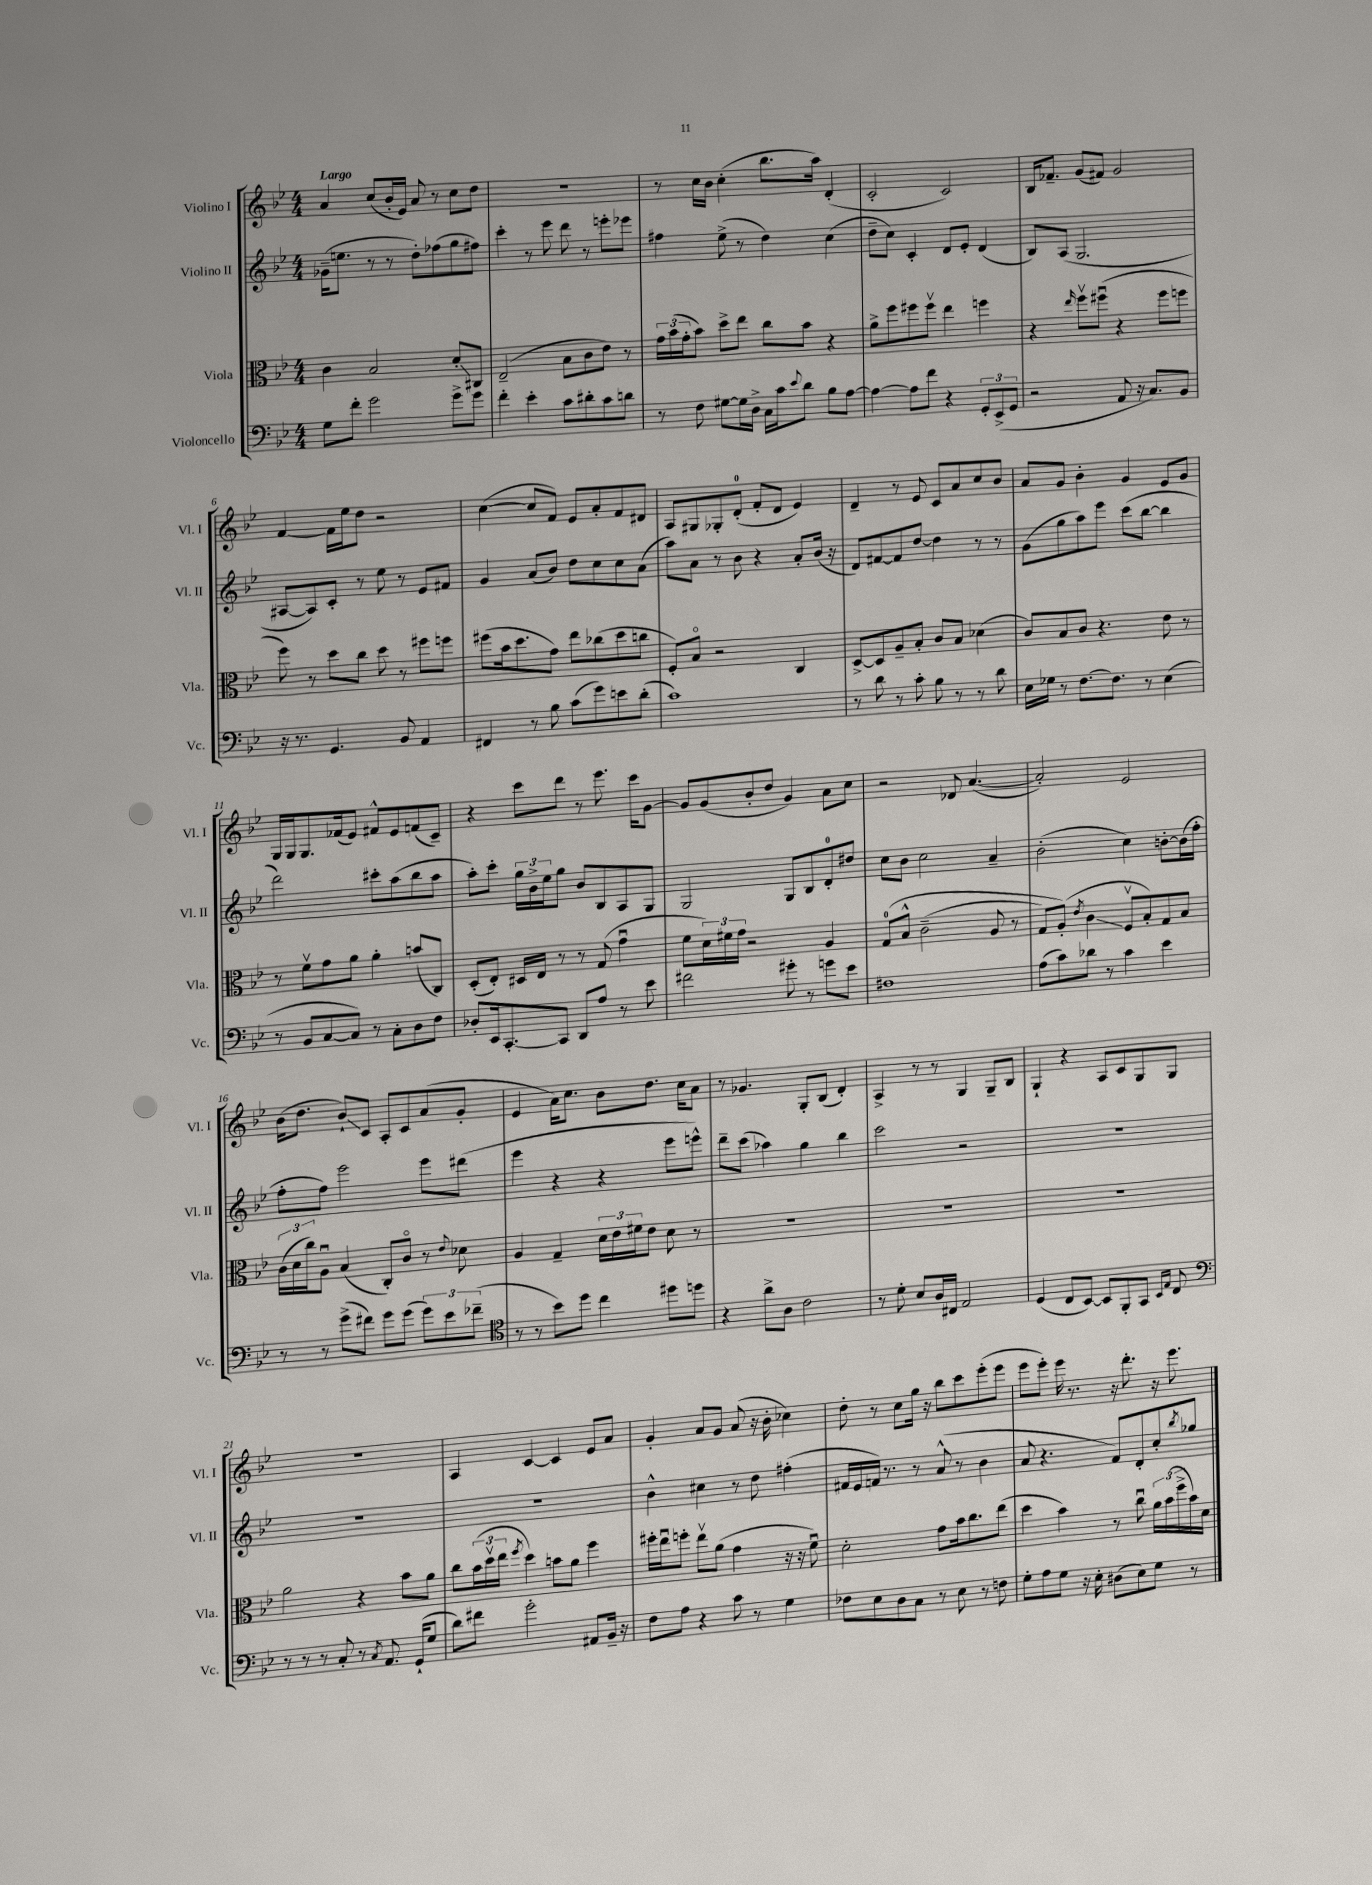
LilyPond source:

<<
\new StaffGroup <<
\new Staff = "s0" \with { instrumentName = "Violino I" shortInstrumentName = "Vl. I" } {
    \clef treble \key bes \major \numericTimeSignature \time 4/4 \tempo "Largo"
    a'4 c''8( bes'16-. ees'16) a'8 r8 c''8 d''8 |
    R1 |
    r8 c''16 bes'16 c''4-.( bes''8. a''16) d'4-.( |
    c'2-. c'2) |
    bes16 fes'8.-- g'8( fis'8) g'2 |
    f'4~ f'16 ees''16 d''8 r2 |
    c''4~( c''8 f'8) ees'8 a'8-. f'8 dis'8 |
    a8 gis8 ges8-. d'8-0-.( f'8-. d'8 ees'4) |
    d'4-- r8 ees'8 c'8 a'8 c''8 bes'8 |
    a'8 g'8 bes'4-. g'4 ees'8 g'8 |
    g16 g16 g8. fes'16( ees'8) fis'8-^ ees'8 f'8( c'8--) |
    r4 c'''8 d'''8 r8 ees'''8. c'''16 g'8~ |
    g'8 g'8( bes'8-. d''8 g'4) a'8 c''8 |
    r2 des'8 a'4.~( |
    a'2-.) ees'2 |
    bes'16( d''8. bes'8-!\glissando) c'8 a8-. c'8 a'8( g'8-. |
    ees'4 a'16) c''8. bes'8 d''8. c''16 a'8 |
    r8 ges'4. g8-. bes8( d'4-.) |
    a4-> r8 r8 g4 g8-- bes8 |
    g4-! r4 a8 c'8 g8 g8 |
    R1 |
    a4 c'4~ c'4 ees'8 a'8 |
    g'4-. a'8 g'8 a'8( r16 bes'16-. ces''4) |
    d''8-. r8 c''8 g''16 r16 bes''8 c'''8 ees'''8-.( ees'''8 |
    ees'''8 ees'''8-.) ees'''16 r8. r16 d'''8.-. r16 ees'''8. \bar "|." |
}
\new Staff = "s1" \with { instrumentName = "Violino II" shortInstrumentName = "Vl. II" } {
    \clef treble \key bes \major \numericTimeSignature \time 4/4
    ges'16--( e''8. r8 r8 d''8-.) fes''8( g''8 fis''8) |
    c'''4-. r8 ees'''8 d'''8 r8 e'''8-. ees'''8 |
    fis''4 ees''8->( r8 d''4) c''4( |
    d''8-- c''8) c'4-. d'8 ees'8-. d'4( |
    bes8) a8( g2. |
    ais8~ ais8) c'8-. r8 ees''8 r8 ees'8 fis'8 |
    g'4 a'8( bes'8) d''8 c''8 c''8 a'8( |
    a''8) a'8 r8 bes'8 r4 a'8-. bes'16( r16 |
    d'8) fis'8~ fis'8 d''8~ d''4 r8 r8 |
    g'8( g''8 a''8) ees'''8 c'''8( bes''8~ bes''4 |
    d'''2) cis'''8-. a''8( bes''8 a''8 |
    a''8-.) c'''8-. \tuplet 3/2 { g''16 bes'16-> ees''16 } g''8 bes'8 bes8 a8 g8 |
    g2 g8 bes8 d'8-0-. dis''8 |
    c''8 bes'8 c''2 a'4-- |
    bes'2-.( c''4) b'8~-. b'16( f''16-. |
    f''8-. f''8) ees'''2 ees'''8 dis'''8( |
    ees'''4 r4 r4 ees'''8 e'''8-^) |
    d'''8-- c'''8( aes''4) g''4 bes''4 |
    c'''2 r2 |
    R1 |
    R1 |
    R1 |
    bes'4-^ cis''4 r8 d''8 fis''4-.( |
    fis'16 ees'16 f'16) r8. r8 a'8-^( r8 bes'4 |
    a'8 r4. f'8) d'8-. c''8-. \acciaccatura { bes''8 } ges''8 \bar "|." |
}
\new Staff = "s2" \with { instrumentName = "Viola" shortInstrumentName = "Vla." } {
    \clef alto \key bes \major \numericTimeSignature \time 4/4
    c'4 bes2 d'8-.\glissando cis8 |
    ees2--( bes8 c'8 ees'8) r8 |
    \tuplet 3/2 { g'16 bes'16( g'16-. } bes'8) d''8-> ees''8 c''8 bes'8 r4 |
    a'8-> f''8 fis''8 fis''8\upbow ees''4 f''4 |
    r4 \grace { ees''16 } f''8\upbow fis''8\downbow( r4 fis''8 f''8 |
    f''8) r8 d''8 c''8 d''8 r8 fis''8 f''8 |
    fis''8( bes'16 d''8. g'8) ees''8 ces''8( d''8 c''8 |
    f8-.) bes8\flageolet r2 c4 |
    d8~-> d8 a8-- bes8-. c'8 bes8 des'4( |
    c'8) bes8 c'8 r4. ees'8 r8 |
    r8 f'8\upbow g'8 a'8 a'4-. b'8( c8) |
    d8-.( ees8-.) dis16 ees16 r8 r8 g8( g'4\downbow |
    f'8 \tuplet 3/2 { d'16) fis'16 g'16 } r2 a4 |
    g8-0\( bes8-^ c'2--( a8 r8 |
    g8) a8-.(\) \acciaccatura { ees'8 } c'4\glissando f8\upbow bes8-.) g8 bes8 |
    \tuplet 3/2 { c'16( d'16 c''16) } a8\downbow bes4( c8-.) c'8\flageolet r8 \appoggiatura { ees'8 } des'8 |
    a4 g4-- \tuplet 3/2 { d'16 ees'16 fis'16 } ees'8 d'8 r8 |
    R1 |
    R1 |
    R1 |
    a'2 r4 bes'8 a'8 |
    c''8 \tuplet 3/2 { bes'16( d''16\upbow ees''16 } \acciaccatura { f''8 } d''4) b'8 a'8 f''4 |
    fis''16-. ees''16\downbow f''8-. ees''8\upbow a'8( g'4 r16 r16 f'8\downbow) |
    d'2-. g'8 bes'16 c''8. ees''8( |
    d''4 bes'4) r8 c''8\downbow \tuplet 3/2 { a'16 bes'16( f''16-> } bes'16) d'16 \bar "|." |
}
\new Staff = "s3" \with { instrumentName = "Violoncello" shortInstrumentName = "Vc." } {
    \clef bass \key bes \major \numericTimeSignature \time 4/4
    g8 f'8-. g'2 g'8-> g'8 |
    f'4-. ees'4-. c'8 dis'8-. c'8 d'8 |
    r8 f8 gis8~ gis16 d16-> c16 c'16 \appoggiatura { ees'8 } d'8 bes8 a8~ |
    a4~ a8 f'8 r4 \tuplet 3/2 { g,8-. ees,8->( g,8 } |
    r2 a,8 r16 c8.) bes,8 |
    r16 r8. g,4. bes,8 a,4 |
    fis,4 r8 bes8 c'8( g'8) e'8 d'8-.( |
    c'1) |
    r8 d'8 r8 c'8-. bes8 r8 r8 d'8 |
    ees16 ges16 r8 f8.~ f8. r8 ees4( |
    r8 bes,8 c8~ c8) r8 c8-. d8 f8 |
    des8-. ees,16 c,8.~-. c,8 d,8 a8 r8 ees'8 |
    fis'2 gis'8-. r8 g'8 ees'8 |
    fis1 |
    a8( c'8) des'8 r8 c'4 ees'4 |
    r8 r8 g'8->( fis'8) g'8 g'8( \tuplet 3/2 { g'8) ees'8 fes'8--( } |
    \clef tenor r8 r8 bes'8) d''8 c''4 dis''8 d''8 |
    r4 a'8-> a8 c'2 |
    r8 d'8-. bes8 a16 cis16 ees2 |
    d4( c8 bes,8~) bes,8 f,8-. g,8 \grace { bes,16 ees16 } c8 |
    \clef bass r8 r8 r8 c8-. r8 \acciaccatura { c8 } a,8. g,16-!( g8 |
    d'8) fis'8 g'2-. ais,8 bes,16-- r16 |
    f8 a8 r4 c'8 r8 g4 |
    fes8 ees8 d8 c8 r8 ees8 r8 f8 |
    g8-. a8 g8 r16 ees16-. dis8( ees8) g8 r8 \bar "|." |
}
>>
>>
